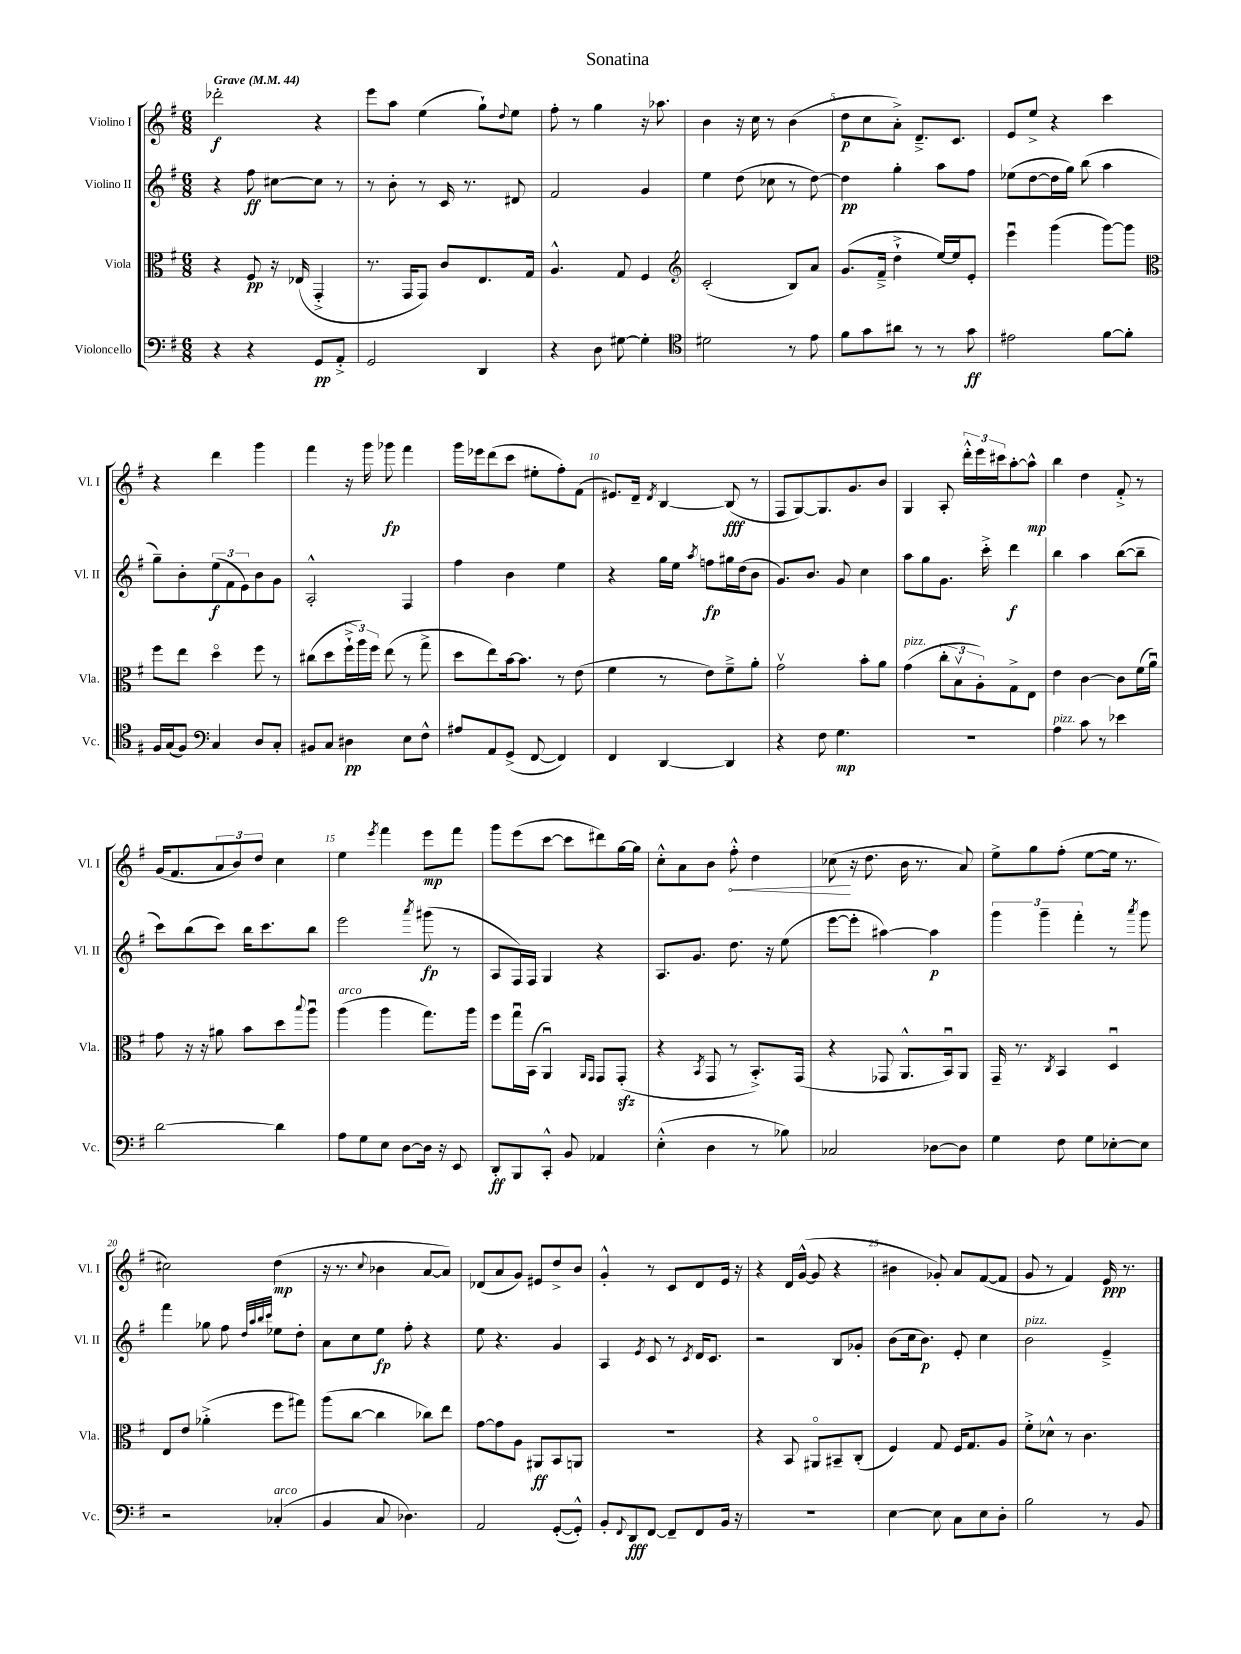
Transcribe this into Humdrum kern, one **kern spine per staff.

**kern	**dynam	**kern	**dynam	**kern	**dynam	**kern	**dynam
*part4	*part4	*part3	*part3	*part2	*part2	*part1	*part1
*staff4	*staff4	*staff3	*staff3	*staff2	*staff2	*staff1	*staff1
*I"Violoncello	*	*I"Viola	*	*I"Violino II	*	*I"Violino I	*
*I'Vc.	*	*I'Vla.	*	*I'Vl. II	*	*I'Vl. I	*
*clefF4	*	*clefC3	*	*clefG2	*	*clefG2	*
*k[f#]	*	*k[f#]	*	*k[f#]	*	*k[f#]	*
*M6/8	*	*M6/8	*	*M6/8	*	*M6/8	*
*MM44	*	*MM44	*	*MM44	*	*MM44	*
=1	=1	=1	=1	=1	=1	=1	=1
!	!	!	!	!	!	!LO:TX:a:B:t=Grave	!
4r	.	4r	.	4r	.	2ddd-X'\	f
4r	.	8F#/	pp	8ff#\	ff	.	.
.	.	16r	.	[8cc#X\L	.	.	.
.	.	(16E-X/	.	.	.	.	.
8GG/L	pp	4GG'^/	.	8cc#\J]	.	4r	.
8AA'^/J	.	.	.	8r	.	.	.
=2	=2	=2	=2	=2	=2	=2	=2
2GG/	.	8.r	.	8r	.	8eee\L	.
.	.	.	.	8b'\	.	8aa\J	.
.	.	16GG/KL	.	.	.	.	.
.	.	8GG/J)	.	8r	.	(4ee\	.
.	.	8c/L	.	16c/	.	.	.
.	.	.	.	8.r	.	.	.
4DD/	.	8.E/	.	.	.	8gg`\L)	.
.	.	.	.	.	.	8qqdd/	.
.	.	.	.	8d#X/	.	8ee\J	.
.	.	16G/Jk	.	.	.	.	.
=3	=3	=3	=3	=3	=3	=3	=3
4r	.	4.A^^/	.	2f#/	.	8ff#'\	.
.	.	.	.	.	.	8r	.
8D\	.	.	.	.	.	4gg\	.
[8G#X\	.	8G/	.	.	.	.	.
4G#'\]	.	4F#/	.	4g/	.	16r	.
.	.	.	.	.	.	8.aa-X\	.
=4	=4	=4	=4	=4	=4	=4	=4
*clefC4	*	*clefG2	*	*	*	*	*
2d#X\	.	(2c'/	.	4ee\	.	4b\	.
.	.	.	.	(8dd\	.	16r	.
.	.	.	.	.	.	16cc\	.
.	.	.	.	8cc-X\	.	8r	.
8r	.	8B/L)	.	8r	.	(4b\	.
8e\	.	8a/J	.	[8dd\)	.	.	.
=5	=5	=5	=5	=5	=5	=5	=5
8f#\L	.	(8.g/L	.	4dd\]	pp	8dd\L	p
8g\	.	.	.	.	.	8cc\	.
.	.	16f#~^/Jk	.	.	.	.	.
8a#X\J	.	4dd`^\	.	4gg'\	.	8a'^\J)	.
8r	.	.	.	.	.	8.d~^/L	.
8r	.	[16ee/LL)	.	8aa\L	.	.	.
.	.	16ee/J]	.	.	.	8.c/J	.
8g\	ff	8e'/J	.	8ff#\J	.	.	.
=6	=6	=6	=6	=6	=6	=6	=6
2e#X\	.	4eeeu\	.	(8ee-X\L	.	8e/L	.
.	.	.	.	[8dd\	.	8ee^/J	.
.	.	(4ggg\	.	16dd\L]	.	4r	.
.	.	.	.	16gg\JJ)	.	.	.
.	.	.	.	(8bb\	.	.	.
[8f#\L	.	[8ggg\L)	.	4aa\	.	4ccc\	.
8f#'\J]	.	8ggg\J]	.	.	.	.	.
!!LO:LB:g=z
=7	=7	=7	=7	=7	=7	=7	=7
*	*	*clefC3	*	*	*	*	*
16F#/LL	.	8ff#\L	.	8gg~\L)	.	4r	.
(16G/J	.	.	.	.	.	.	.
8F#/J)	.	8ee\J	.	8b'\	.	.	.
*clefF4	*	*	*	*	*	*	*
4C/	.	4dd\	.	(12ee\	f	4ddd\	.
.	.	.	.	12f#\	.	.	.
.	.	.	.	12e\)	.	.	.
8D/L	.	8ff#\	.	8b\	.	4ggg\	.
8C'/J	.	8r	.	8g\J	.	.	.
=8	=8	=8	=8	=8	=8	=8	=8
8BB#X/L	.	(8cc#X\L	.	2A'^^/	.	4fff#\	.
8C/J	.	8dd\	.	.	.	.	.
4D#X\	pp	24ff#`^\L	.	.	.	16r	.
.	.	24aa\)	.	.	.	.	.
.	.	.	.	.	.	16ggg\	.
.	.	24ff#\JJ	.	.	.	.	.
.	.	(8ee\	.	.	.	8ggg-X\	fp
8E\L	.	8r	.	4F#/	.	4fff#\	.
8F#^^\J	.	8gg^\	.	.	.	.	.
=9	=9	=9	=9	=9	=9	=9	=9
8A#X/L	.	8dd\L	.	4ff#\	.	16ggg\LL	.
.	.	.	.	.	.	16eee-X\J	.
8AA/	.	8ee\)	.	.	.	(8ddd\	.
(8GG^/J	.	[16b\k	.	4b\	.	8ccc\J	.
.	.	8.b\J]	.	.	.	.	.
[8FF#/	.	.	.	.	.	8ee#X'\L	.
4FF#/])	.	8r	.	4ee\	.	8ff#'\)	.
.	.	(8e\	.	.	.	(8f#\J	.
=10	=10	=10	=10	=10	=10	=10	=10
4FF#/	.	4f#\	.	4r	.	8.e#X/L)	.
.	.	.	.	.	.	16d~/Jk	.
.	.	.	.	.	.	8qd/	.
[4DD/	.	8r	.	16gg\LL	.	[4B/	.
.	.	.	.	16ee\JJ	.	.	.
.	.	.	.	8qaa/	.	.	.
.	.	8e\L)	.	8ffn\L	fp	.	.
4DD/]	.	8f#~^\	.	16gg#X\L	.	(8B/]	fff
.	.	.	.	(16dd\J	.	.	.
.	.	8a'\J	.	8b\J	.	8r	.
=11	=11	=11	=11	=11	=11	=11	=11
4r	.	2gv\	.	8.g/L)	.	8F#/L	.
.	.	.	.	.	.	[8G/)	.
.	.	.	.	8.b/J	.	.	.
8F#\	.	.	.	.	.	8.G/]	.
4.G\	mp	.	.	8g/	.	.	.
.	.	.	.	.	.	8.g/	.
.	.	8b'\L	.	4cc\	.	.	.
.	.	8a\J	.	.	.	8b/J	.
=12	=12	=12	=12	=12	=12	=12	=12
!	!	!LO:TX:a:i:t=pizz.	!	!	!	!	!
2.r	.	(4g\	.	8aa\L	.	4G/	.
.	.	.	.	8gg\	.	.	.
.	.	12cc'\L	.	8.g\J	.	8A'/	.
.	.	12Bv\	.	.	.	.	.
.	.	.	.	.	.	24ddd'^^\LL	.
.	.	12A'\)	.	.	.	24eee\	.
.	.	.	.	16ccc'^\	.	.	.
.	.	.	.	.	.	24ccc#X\J	.
.	.	8G^\	.	4ddd\	f	[8aa'\	.
.	.	8E\J	.	.	.	8aa^^\J]	mp
=13	=13	=13	=13	=13	=13	=13	=13
!LO:TX:a:i:t=pizz.	!	!	!	!	!	!	!
4A\	.	4e\	.	4bb\	.	4bb\	.
8c\	.	[4c\	.	4aa\	.	4dd\	.
8r	.	.	.	.	.	.	.
4e-X\	.	8c\L]	.	([8bb\L	.	8f#'^/	.
.	.	(16f#\L	.	8bb~\J]	.	8r	.
.	.	16au\JJ)	.	.	.	.	.
!!LO:LB:g=z
=14	=14	=14	=14	=14	=14	=14	=14
[2d\	.	8g\	.	8ccc\L)	.	(16g/KL	.
.	.	.	.	.	.	8.f#/	.
.	.	16r	.	(8bb\	.	.	.
.	.	16r	.	.	.	.	.
.	.	8a#X\	.	8ccc\J)	.	12a/	.
.	.	.	.	.	.	12b/)	.
.	.	8b\L	.	16bb\KL	.	.	.
.	.	.	.	.	.	12dd/J	.
.	.	.	.	8.ccc\	.	.	.
4d\]	.	8dd\	.	.	.	4cc\	.
.	.	8qqbb/	.	.	.	.	.
.	.	8aau\J	.	8bb\J	.	.	.
=15	=15	=15	=15	=15	=15	=15	=15
!	!	!LO:TX:a:i:t=arco	!	!	!	!	!
8A\L	.	(4aa\	.	2eee\	.	4ee\	.
8G\	.	.	.	.	.	.	.
.	.	.	.	.	.	8qeee/	.
8E\J	.	4aa\	.	.	.	4fff#\	.
[8D\L	.	.	.	.	.	.	.
.	.	.	.	8qaaa/	.	.	.
16D\Jk]	.	8.gg\L)	.	(8ggg#X\	fp	8eee\L	mp
16r	.	.	.	.	.	.	.
8EE/	.	.	.	8r	.	8fff#\J	.
.	.	16aa\Jk	.	.	.	.	.
=16	=16	=16	=16	=16	=16	=16	=16
8DD'/L	ff	8ff#\L	.	8A/L	.	8ggg\L	.
8BBB/	.	16ggu\L	.	16F#/L)	.	(8eee\	.
.	.	(16BB\JJ	.	16F#/JJ	.	.	.
8CC'^^/J	.	4AAu/)	.	4G/	.	[8ccc\J	.
8BB/	.	.	.	.	.	8ccc\L]	.
.	.	16qqAA/LL	.	.	.	.	.
.	.	16qqGG/JJ	.	.	.	.	.
4AA-X/	.	8GG/L	.	4r	.	8ddd#X\)	.
.	.	(8GGzz'/J	.	.	.	[16gg\L	.
.	.	.	.	.	.	16gg\JJ]	.
=17	=17	=17	=17	=17	=17	=17	=17
(4E'^^\	.	4r	.	8.A/L	.	8cc'^^\L	.
.	.	.	.	.	.	8a\	.
.	.	.	.	8.g/J	.	.	.
.	.	8qBB/	.	.	.	.	.
4D\	.	8GG/	.	.	.	8b\J	.
!	!	!	!	!	!	!	!LO:HP:b
.	.	8r	.	8.dd\	.	8ff#'^^\	<
8r	.	8.BB'^/L)	.	.	.	4dd\	.
.	.	.	.	16r	.	.	.
8B-X\)	.	.	.	(8ee\	.	.	.
.	.	(16GG/Jk	.	.	.	.	.
=18	=18	=18	=18	=18	=18	=18	=18
2C-X/	.	4r	.	[8eee\L	.	(8cc-X\	.
.	.	.	.	8eee'\J]	.	16r	[
.	.	.	.	.	.	8.dd\	.
.	.	8GG-X/	.	[4aa#X\)	.	.	.
.	.	8.AA^^/L	.	.	.	16b\	.
.	.	.	.	.	.	8.r	.
[8D-X\L	.	.	.	4aa#\]	p	.	.
.	.	16BBu/k)	.	.	.	.	.
8D-\J]	.	8AA/J	.	.	.	8a/)	.
=19	=19	=19	=19	=19	=19	=19	=19
4G\	.	16GG~/	.	6ggg\	.	8ee^\L	.
.	.	8.r	.	.	.	.	.
.	.	.	.	.	.	8gg\	.
.	.	.	.	6ggg~\	.	.	.
.	.	8qC/	.	.	.	.	.
8F#\	.	4BB/	.	.	.	(8ff#'\J	.
.	.	.	.	6fff#'\	.	.	.
8G\L	.	.	.	.	.	[8ee\L	.
[8E-X'\	.	4Du/	.	8r	.	16ee\Jk]	.
.	.	.	.	.	.	8.r	.
.	.	.	.	8qaaa/	.	.	.
8E-\J]	.	.	.	8ggg\	.	.	.
!!LO:LB:g=z
=20	=20	=20	=20	=20	=20	=20	=20
2r	.	8E/L	.	4fff#\	.	2cc#X\)	.
.	.	8e/J	.	.	.	.	.
.	.	(4a-X'^\	.	8gg-X\	.	.	.
.	.	.	.	8ff#\	.	.	.
.	.	.	.	32qqdd/LLL	.	.	.
.	.	.	.	32qqaa/	.	.	.
.	.	.	.	32qqbb/	.	.	.
.	.	.	.	32qqccc/JJJ	.	.	.
!LO:TX:a:i:t=arco	!	!	!	!	!	!	!
(4C-X'/	.	8ff#\L	.	8ee-X\L	.	(4dd\	mp
.	.	8gg#X\J)	.	8dd'\J	.	.	.
=21	=21	=21	=21	=21	=21	=21	=21
4BB/	.	(8aa\L	.	8a\L	.	16r	.
.	.	.	.	.	.	8.r	.
.	.	[8cc\J	.	8cc\	.	.	.
.	.	.	.	.	.	8qqcc/	.
8C/	.	4cc\]	.	8ee\J	fp	4b-X\	.
4.D-X\)	.	.	.	8ff#'\	.	.	.
.	.	8cc-X\L)	.	4r	.	[8a/L	.
.	.	8ee\J	.	.	.	8a/J])	.
=22	=22	=22	=22	=22	=22	=22	=22
2AA/	.	[8g\L	.	8ee\	.	(8d-X/L	.
.	.	8g\]	.	4.r	.	8a/	.
.	.	8A\J	.	.	.	8g/J)	.
.	.	8AA#X/L	ff	.	.	8e#X/L	.
([8GG'/L	.	8BB/	.	4g/	.	8dd^/	.
8GG'^^/J])	.	8AAn/J	.	.	.	8b/J	.
=23	=23	=23	=23	=23	=23	=23	=23
8BB'/L	.	2.r	.	4A/	.	4g'^^/	.
8qqFF#/	.	.	.	.	.	.	.
8DD/	fff	.	.	.	.	.	.
.	.	.	.	8qe/	.	.	.
[8FF#/J	.	.	.	8c/	.	8r	.
8FF#~/L]	.	.	.	8r	.	8c/L	.
.	.	.	.	8qc/	.	.	.
8FF#/	.	.	.	16d/KL	.	8d/	.
.	.	.	.	8.c/J	.	.	.
16BB/Jk	.	.	.	.	.	16e/Jk	.
16r	.	.	.	.	.	16r	.
=24	=24	=24	=24	=24	=24	=24	=24
2.r	.	4r	.	2r	.	4r	.
.	.	8BB/	.	.	.	16d/LL	.
.	.	.	.	.	.	([16g^^/JJ	.
.	.	8AA#X/L	.	.	.	8g/]	.
.	.	8BB#X~/	.	8B/L	.	4r	.
.	.	(8C'/J	.	8g-X'/J	.	.	.
=25	=25	=25	=25	=25	=25	=25	=25
[4E\	.	4F#/)	.	(8b\L	.	4b#X\	.
.	.	.	.	16cc\k	.	.	.
.	.	.	.	8.b\J)	p	.	.
8E\]	.	8G/	.	.	.	8g-X'/)	.
8C\L	.	16F#/KL	.	8e'/	.	8a/L	.
.	.	8.G/	.	.	.	.	.
8E\	.	.	.	4cc\	.	([8f#/	.
8D'\J	.	8A/J	.	.	.	8f#/J]	.
=26	=26	=26	=26	=26	=26	=26	=26
!	!	!	!	!LO:TX:a:i:t=pizz.	!	!	!
2B\	.	8f#'^\L	.	2b\	.	8g/	.
.	.	8d-X^^\J	.	.	.	8r	.
.	.	8r	.	.	.	4f#/)	.
.	.	4.c\	.	.	.	.	.
8r	.	.	.	4e~^/	.	16e/	ppp
.	.	.	.	.	.	8.r	.
8BB/	.	.	.	.	.	.	.
==	==	==	==	==	==	==	==
*-	*-	*-	*-	*-	*-	*-	*-
